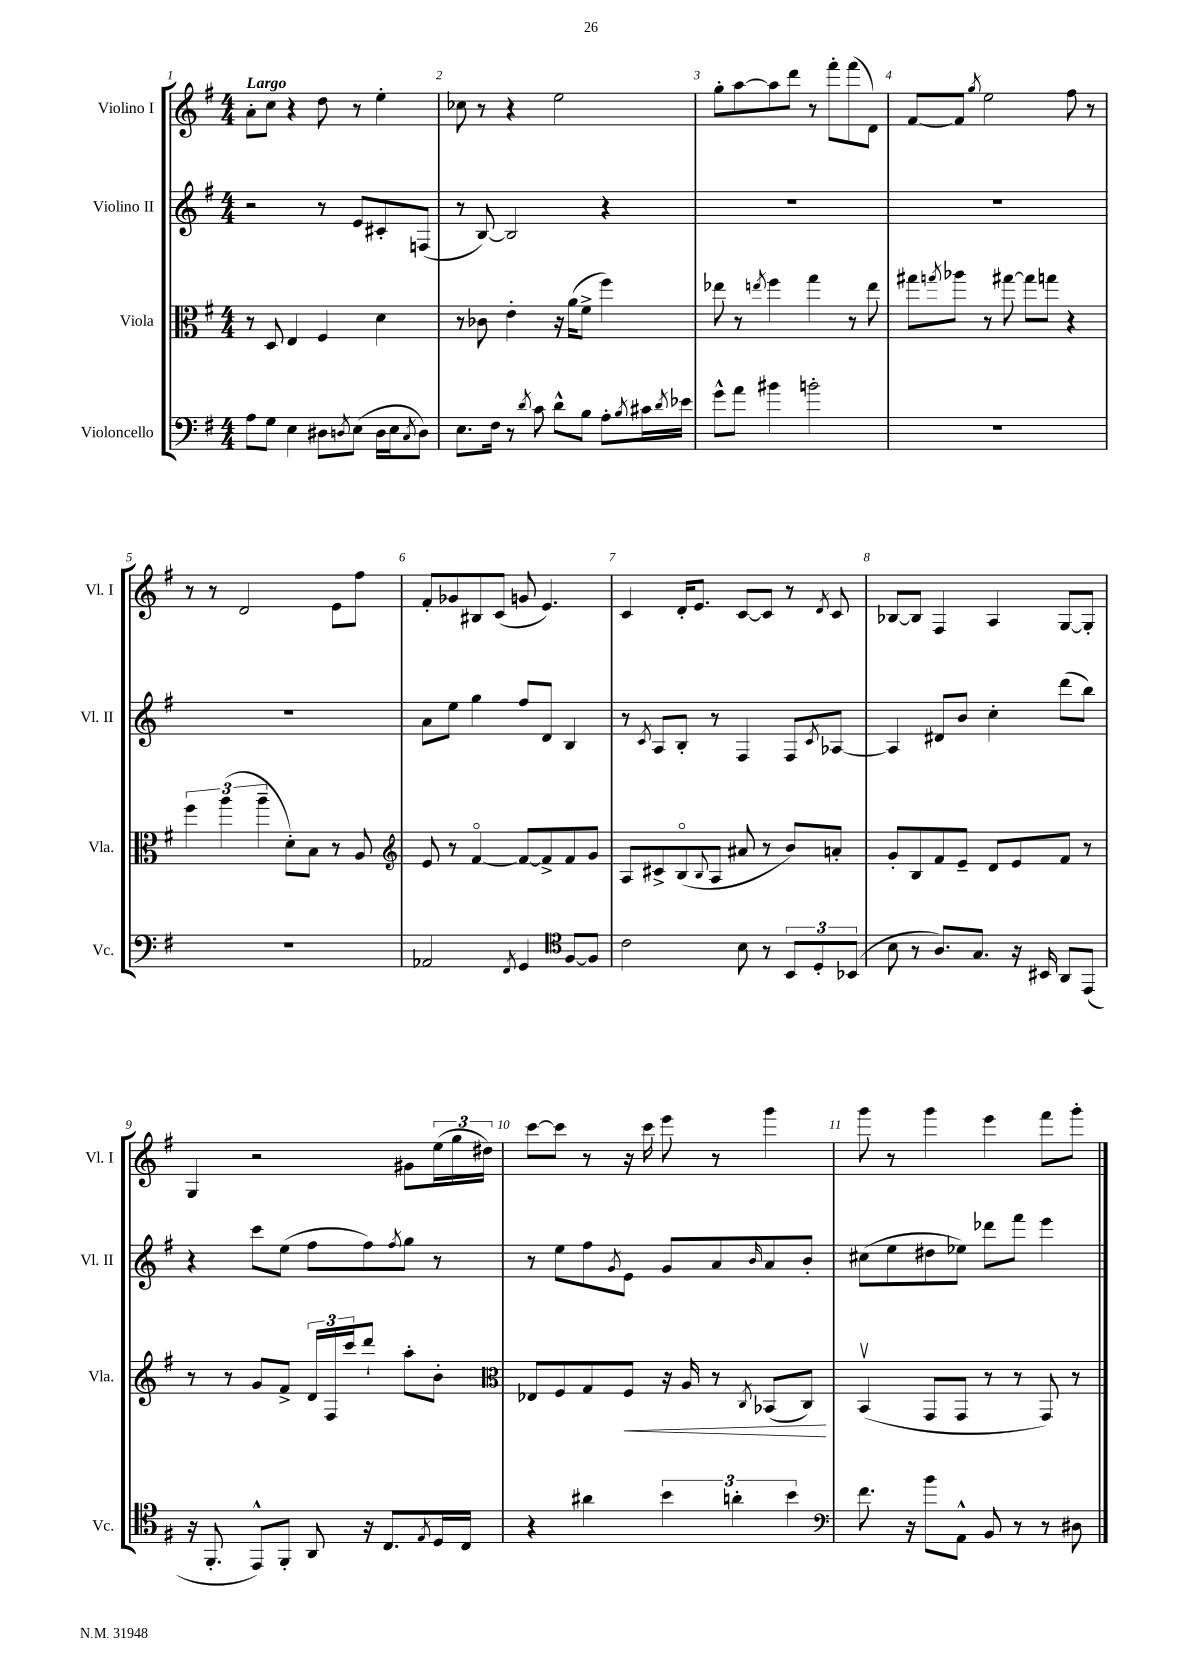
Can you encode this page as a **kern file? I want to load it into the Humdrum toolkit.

**kern	**kern	**kern	**kern
*staff4	*staff3	*staff2	*staff1
*clefF4	*clefC3	*clefG2	*clefG2
*k[f#]	*k[f#]	*k[f#]	*k[f#]
*M4/4	*M4/4	*M4/4	*M4/4
8A\L	8r	2r	8a'\L
8G\J	8D/	.	8cc\J
4E\	4E/	.	4r
8D#\L	4F#/	8r	8dd\
8qD/	.	.	.
(8E\J	.	8e/L	8r
16D\LL	4d\	8c#'/	4ee'\
16E\J	.	.	.
8qC/	.	.	.
8D\J)	.	(8F/J	.
=	=	=	=
8.E\L	8r	8r	8cc-\
.	8c-\	[8B/)	8r
16F#\Jk	.	.	.
8r	4e'\	2B/]	4r
8qd/	.	.	.
8c\	.	.	.
8d^^\L	16r	.	2ee\
.	(16a\LK	.	.
8B\J	8f#^\J	.	.
8A'\L	4ff#\)	4r	.
8qB/	.	.	.
16c#\L	.	.	.
8qd/	.	.	.
16e-\JJ	.	.	.
=	=	=	=
8g^^\L	8ee-\	1r	8gg'\L
8a\J	8r	.	[8aa\
.	8qee/	.	.
4b#\	4ff#\	.	8aa\]
.	.	.	8ddd\J
2b'\	4gg\	.	8r
.	.	.	8fff#'\L
.	8r	.	(8fff#\
.	8ee\	.	8d\J)
=	=	=	=
1r	8gg#\L	1r	[8f#/L
.	8qgg/	.	.
.	8aa-\J	.	8f#/]J
.	.	.	8qgg/
.	8r	.	2ee\
.	[8gg#\	.	.
.	8gg#\]L	.	.
.	8gg\J	.	.
.	4r	.	8ff#\
.	.	.	8r
=	=	=	=
1r	6ff#\	1r	8r
.	.	.	8r
.	(6aa\	.	.
.	.	.	2d/
.	6aa~\	.	.
.	8d'\L)	.	.
.	8B\J	.	.
.	8r	.	8e\L
.	8A/	.	8ff#\J
=	=	=	=
*	*clefG2	*	*
2AA-/	8e/	8a\L	8f#'/L
.	8r	8ee\J	8g-/
.	[4f#o/	4gg\	8B#/
.	.	.	(8c/J
8qFF#/	.	.	.
4GG/	8f#/_L	8ff#/L	8g/
.	8f#^/]	8d/J	4.e/)
*clefC4	*	*	*
[8F#/L	8f#/	4B/	.
8F#/]J	8g/J	.	.
=	=	=	=
2c\	8A/L	8r	4c/
.	.	8qc/	.
.	8c#^/	8A/L	.
.	(8Bo/	8B'/J	16d'/LK
.	.	.	8.e/J
.	8qqB/	.	.
.	8A/J	8r	.
8B\	8a#/	4F#/	[8c/L
8r	8r	.	8c/]J
12BB/L	8b/L)	8F#/L	8r
12D'/	.	.	.
.	.	8qc/	8qd/
.	8a'/J	[8A-/J	8c/
(12BB-/J	.	.	.
=	=	=	=
8B\	8g'/L	4A-/]	[8B-/L
8r	8B/	.	8B-/]J
8.A/L)	8f#/	8d#/L	4F#/
.	8e~/J	8b/J	.
8.G/J	.	.	.
.	8d/L	4cc'\	4A/
16r	8e/	.	.
16BB#/	.	.	.
8AA/L	8f#/J	(8ddd\L	[8G/L
(8EE/J	8r	8bb\J)	8G'/]J
=	=	=	=
16r	8r	4r	4G/
8.FF#'/	.	.	.
.	8r	.	.
8EE^^/L)	8g/L	8ccc\L	2r
8FF#'/J	8f#^/J	(8ee\J	.
8AA/	24d/LL	8ff#\L	.
.	24F#/	.	.
.	24ccc/J	.	.
16r	8ddd`/J	8ff#\)	.
8.C/L	.	.	.
.	.	8qff#/	.
.	8aa'\L	8gg\J	8g#\L
8qE/	.	.	.
16D/L	8b'\J	8r	(24ee\L
.	.	.	24gg\
16C/JJ	.	.	.
.	.	.	24dd#\JJ)
=	=	=	=
*	*clefC3	*	*
4r	8E-/L	8r	[8ccc\L
.	8F#/	8ee\L	8ccc\]J
4a#\	8G/	8ff#\	8r
.	.	8qg/	.
.	8F#/J	8e\J	16r
.	.	.	16ccc\
6b\	16r	8g/L	8eee\
.	16A/	.	.
.	8r	8a/	8r
6a'\	.	.	.
.	8qC/	16qqb/	.
.	(8BB-/L	8a/	4ggg\
6b\	.	.	.
.	8C/J)	8b'/J	.
=	=	=	=
*clefF4	*	*	*
8.f#\	(4BBv/	(8cc#\L	8ggg\
.	.	8ee\	8r
16r	.	.	.
8b\L	8GG/L	8dd#\	4ggg\
8AA^^\J	8GG/J	8ee-\J)	.
8BB/	8r	8ddd-\L	4eee\
8r	8r	8fff#\J	.
8r	8GG/)	4eee\	8fff#\L
8D#\	8r	.	8ggg'\J
==	==	==	==
*-	*-	*-	*-
